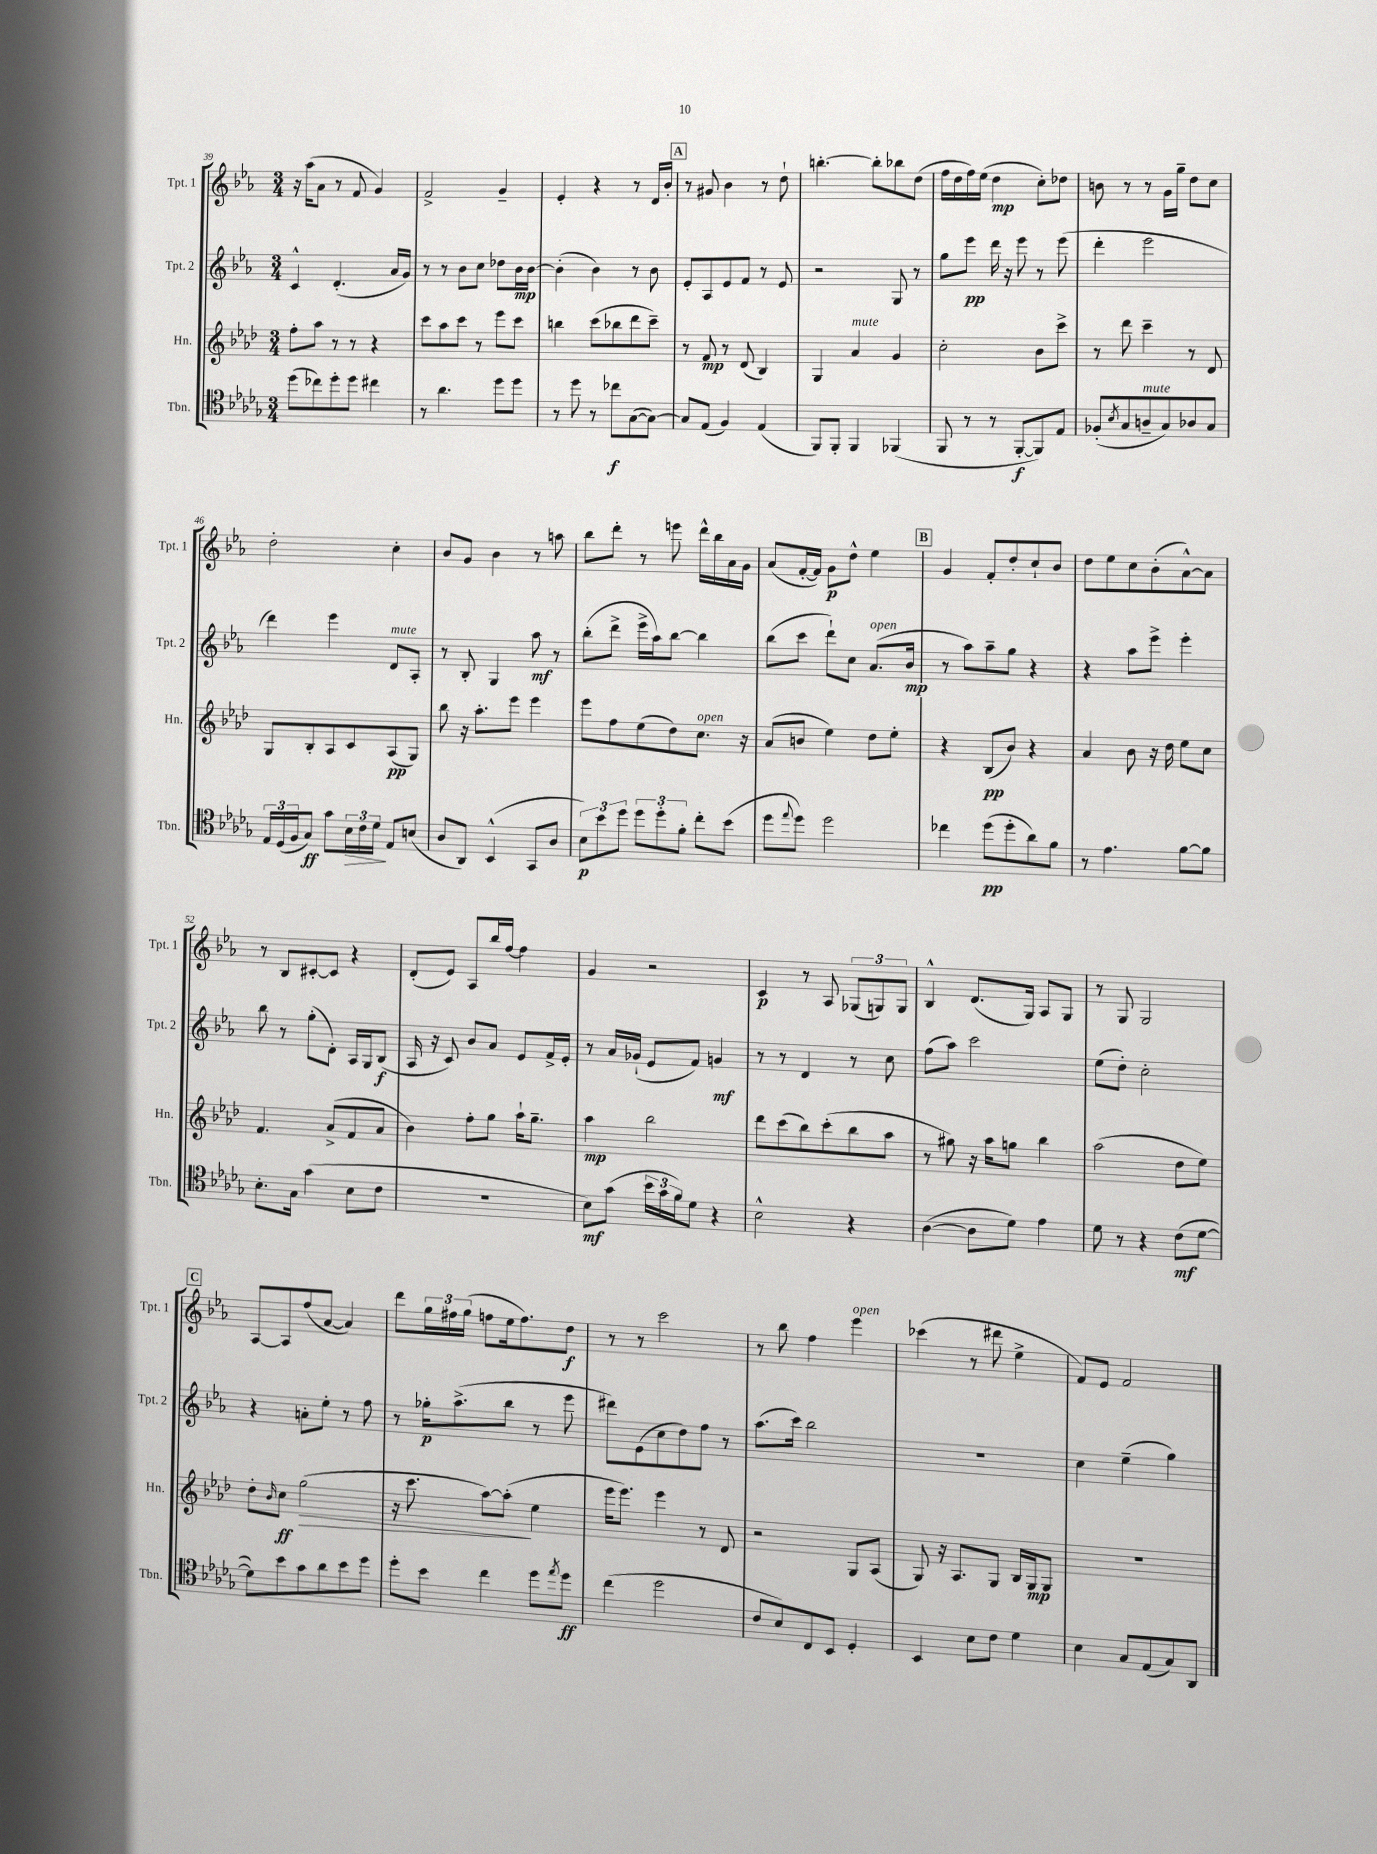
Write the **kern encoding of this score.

**kern	**dynam	**kern	**dynam	**kern	**dynam	**kern	**dynam
*part4	*part4	*part3	*part3	*part2	*part2	*part1	*part1
*staff4	*staff4	*staff3	*staff3	*staff2	*staff2	*staff1	*staff1
*I"Tbn.	*	*I"Hn.	*	*I"Tpt. 2	*	*I"Tpt. 1	*
*I'Tbn.	*	*I'Hn.	*	*I'Tpt. 2	*	*I'Tpt. 1	*
*clefC4	*	*clefG2	*	*clefG2	*	*clefG2	*
*k[b-e-a-d-g-]	*	*k[b-e-a-d-]	*	*k[b-e-a-]	*	*k[b-e-a-]	*
*M3/4	*	*M3/4	*	*M3/4	*	*M3/4	*
=39	=39	=39	=39	=39	=39	=39	=39
(8dd-\L	.	8ff'\L	.	4c^^/	.	16r	.
.	.	.	.	.	.	(16aa-\KL	.
8cc-X\)	.	8aa-\J	.	.	.	8a-\J	.
8dd-'\	.	8r	.	(4.d'/	.	8r	.
8dd-\J	.	8r	.	.	.	8f/	.
4cc#X\	.	4r	.	.	.	4g/)	.
.	.	.	.	16a-/LL	.	.	.
.	.	.	.	16g/JJ)	.	.	.
=40	=40	=40	=40	=40	=40	=40	=40
8r	.	8ccc\L	.	8r	.	2f^/	.
4.a-\	.	8aa-\	.	8r	.	.	.
.	.	8ccc\J	.	8b-\L	.	.	.
.	.	8r	.	8cc\J	.	.	.
8dd-\L	.	8eee-\L	.	8dd-X\L	.	4g~/	.
8dd-\J	.	8ccc\J	.	16b-\L	mp	.	.
.	.	.	.	[16b-\JJ	.	.	.
=41	=41	=41	=41	=41	=41	=41	=41
8r	.	4bbn\	.	(4b-'\]	.	4e-'/	.
8dd-\	.	.	.	.	.	.	.
8r	.	(8ccc\L	.	4b-\)	.	4r	.
8cc-X\L	f	8bb-X\	.	.	.	.	.
([8G-\	.	8ddd-\	.	8r	.	8r	.
8G-\J_)	.	8ccc~\J)	.	8b-\	.	16d/LL	.
.	.	.	.	.	.	16b-'/JJ	.
!!LO:REH:place=s1:t=A
=42	=42	=42	=42	=42	=42	=42	=42
8G-/L]	.	8r	.	8e-'/L	.	8r	.
(8E-/J	.	8f/	mp	8A-/	.	8g#X/	.
4F/)	.	8r	.	8e-/	.	4b-\	.
.	.	(8d-/	.	8f/J	.	.	.
(4E-/	.	4B-/)	.	8r	.	8r	.
.	.	.	.	8e-/	.	8dd`\	.
=43	=43	=43	=43	=43	=43	=43	=43
8FF/L)	.	4G/	.	2r	.	[4.bbn'\	.
8FF'/J	.	.	.	.	.	.	.
!	!	!LO:TX:a:i:t=mute	!	!	!	!	!
4FF/	.	4a-/	.	.	.	.	.
.	.	.	.	.	.	8bb'\L]	.
(4FF-X/	.	4g/	.	8G/	.	8bb-X\	.
.	.	.	.	8r	.	(8dd\J	.
=44	=44	=44	=44	=44	=44	=44	=44
8FF/	.	2cc'\	.	8gg\L	.	16ff\LL	.
.	.	.	.	.	.	16dd\	.
8r	.	.	.	8eee-\J	pp	16ff\)	.
.	.	.	.	.	.	(16ee-\JJ	.
8r	.	.	.	16ddd\	.	4dd\	mp
.	.	.	.	16r	.	.	.
[8FF'/L	f	.	.	8eee-\	.	.	.
8FF/])	.	8b-\L	.	8r	.	8cc'\L)	.
8E-/J	.	8ccc^\J	.	(8eee-\	.	8dd-X\J	.
=45	=45	=45	=45	=45	=45	=45	=45
(8F-X'/L	.	8r	.	4ddd'\	.	8bn\	.
8qB-/	.	.	.	.	.	.	.
8G-/	.	8ddd-\	.	.	.	8r	.
!LO:TX:a:i:t=mute	!	!	!	!	!	!	!
8An~/	.	4ccc~\	.	2eee-\	.	8r	.
8G-/)	.	.	.	.	.	16g\LL	.
.	.	.	.	.	.	16gg~\JJ	.
8A-X/	.	8r	.	.	.	8dd\L	.
8G-/J	.	8d-/	.	.	.	8cc\J	.
!!LO:LB:g=z
=46	=46	=46	=46	=46	=46	=46	=46
24E-/LL	.	8G/L	.	4ddd\)	.	2dd'\	.
(24D-/	.	.	.	.	.	.	.
24F/J	.	.	.	.	.	.	.
8G-/J)	ff	8B-'/	.	.	.	.	.
8g-\L	.	8A-/	.	4eee-\	.	.	.
!	!LO:HP:b	!	!	!	!	!	!
24B-\L	>	8c/	.	.	.	.	.
24c\	.	.	.	.	.	.	.
24d-\JJ	.	.	.	.	.	.	.
!	!	!	!	!LO:TX:a:i:t=mute	!	!	!
8E-/L	]	(8A-/	pp	8d/L	.	4cc'\	.
(8Bn/J	.	8G/J)	.	8A-'/J	.	.	.
=47	=47	=47	=47	=47	=47	=47	=47
8A-/L	.	8bb-\	.	8r	.	8b-/L	.
8AA-/J)	.	16r	.	8B-'/	.	8g/J	.
.	.	8.aa-'\L	.	.	.	.	.
(4BB-^^/	.	.	.	4G/	.	4b-\	.
.	.	8eee-\J	.	.	.	.	.
8GG-/L	.	4eee-\	.	8aa-\	mf	8r	.
8A-/J	.	.	.	8r	.	8aan\	.
=48	=48	=48	=48	=48	=48	=48	=48
12B-\L)	p	8eee-\L	.	(8bb-'\L	.	8bb-\L	.
12b-\	.	.	.	.	.	.	.
.	.	8ff\	.	8ddd^\J	.	8ddd'\J	.
12dd-\J	.	.	.	.	.	.	.
12dd-\L	.	(8ee-\	.	16eee-^\LL	.	8r	.
.	.	.	.	16aa-\J)	.	.	.
12dd-'\	.	.	.	.	.	.	.
.	.	8dd-\)	.	[8bb-\J	.	8eeen\	.
12f'\J	.	.	.	.	.	.	.
!	!	!LO:TX:a:i:t=open	!	!	!	!	!
8cc'\L	.	8.cc\J	.	4bb-\]	.	16ddd^^\LL	.
.	.	.	.	.	.	16bb-\	.
(8b-\J	.	.	.	.	.	16a-\	.
.	.	16r	.	.	.	16g\JJ	.
=49	=49	=49	=49	=49	=49	=49	=49
8dd-\L	.	(8a-/L	.	(8bb-\L	.	(8a-/L	.
8qqee-/	.	.	.	.	.	.	.
8dd-\J)	.	8bn/J	.	8ccc\J	.	[16f'/L	.
.	.	.	.	.	.	16f/JJ])	.
2dd-\	.	4ee-\)	.	8ddd`\L)	.	8g\L	p
.	.	.	.	8cc\J	.	8dd^^\J	.
!	!	!	!	!LO:TX:a:i:t=open	!	!	!
.	.	8dd-\L	.	(8.a-/L	.	4ee-\	.
.	.	8ee-'\J	.	.	.	.	.
.	.	.	.	16b-/Jk	mp	.	.
!!LO:REH:place=s1:t=B
=50	=50	=50	=50	=50	=50	=50	=50
4cc-X\	.	4r	.	8r	.	4g/	.
.	.	.	.	8aa-\L)	.	.	.
(8dd-\L	pp	(8B-/L	pp	8aa-~\	.	8f'/L	.
8dd-'\	.	8b-/J)	.	8gg\J	.	8dd'/	.
8a-\)	.	4r	.	4r	.	8cc`/	.
8f\J	.	.	.	.	.	8b-/J	.
=51	=51	=51	=51	=51	=51	=51	=51
8r	.	4a-/	.	4r	.	8dd\L	.
4.e-\	.	.	.	.	.	8ee-\	.
.	.	8b-\	.	8aa-\L	.	8cc\	.
.	.	16r	.	8eee-^\J	.	(8b-'\	.
.	.	16dd-\	.	.	.	.	.
[8f\L	.	8ee-\L	.	4eee-'\	.	[8a-^^\)	.
8f\J]	.	8cc\J	.	.	.	8a-\J]	.
!!LO:LB:g=z
=52	=52	=52	=52	=52	=52	=52	=52
8.B-'\L	.	4.f/	.	8bb-\	.	8r	.
.	.	.	.	8r	.	8B-/L	.
16G-\Jk	.	.	.	.	.	.	.
(4g-\	.	.	.	(8gg'\L	.	[8c#X'/	.
.	.	(8a-^/L	.	8d'\J)	.	8c#/J]	.
8B-\L	.	8f/	.	16A-/LL	.	4r	.
.	.	.	.	16G/J	.	.	.
8c\J	.	8a-/J	.	(8B-/J	f	.	.
=53	=53	=53	=53	=53	=53	=53	=53
2.r	.	4b-\)	.	16A-/	.	(8d'/L	.
.	.	.	.	16r	.	.	.
.	.	.	.	8c/)	.	8e-/J)	.
.	.	8ff'\L	.	8b-/L	.	8A-/L	.
.	.	8gg\J	.	8a-/J	.	16bb-/L	.
.	.	.	.	.	.	[16ff/JJ	.
.	.	16aa-`\KL	.	8e-/L	.	4ff\]	.
.	.	8.gg~\J	.	.	.	.	.
.	.	.	.	16f^/L	.	.	.
.	.	.	.	16e-'/JJ	.	.	.
=54	=54	=54	=54	=54	=54	=54	=54
8B-\L)	mf	4aa-\	mp	8r	.	4g/	.
(8g-\J	.	.	.	16a-/LL	.	.	.
.	.	.	.	(16g-X`/JJ	.	.	.
24b-\LL	.	2bb-\	.	8e-/L	.	2r	.
24g-\	.	.	.	.	.	.	.
24f\J)	.	.	.	.	.	.	.
8d-\J	.	.	.	8f/J)	.	.	.
4r	.	.	.	4gn/	mf	.	.
=55	=55	=55	=55	=55	=55	=55	=55
2B-^^\	.	8ddd-\L	.	8r	.	4c/	p
.	.	(8ccc\	.	8r	.	.	.
.	.	8bb-\)	.	4d/	.	8r	.
.	.	(8ccc'\	.	.	.	8A-/	.
4r	.	8bb-\	.	8r	.	(12G-X/L	.
.	.	.	.	.	.	12Gn/)	.
.	.	8aa-\J	.	8cc\	.	.	.
.	.	.	.	.	.	12G/J	.
=56	=56	=56	=56	=56	=56	=56	=56
([4A-\	.	8r	.	(8ff\L	.	4B-^^/	.
.	.	8gg#X\)	.	8aa-\J)	.	.	.
8A-\L]	.	16r	.	2ccc\	.	(8.d/L	.
.	.	16aa-\KL	.	.	.	.	.
8d-\J)	.	8ggn\J	.	.	.	.	.
.	.	.	.	.	.	16G/Jk)	.
4e-\	.	4bb-\	.	.	.	8A-/L	.
.	.	.	.	.	.	8G/J	.
=57	=57	=57	=57	=57	=57	=57	=57
8d-\	.	(2aa-\	.	(8ee-\L	.	8r	.
8r	.	.	.	8dd'\J)	.	8G/	.
4r	.	.	.	2cc'\	.	2G/	.
(8c\L	mf	8dd-\L	.	.	.	.	.
[8d-\J	.	8ee-\J)	.	.	.	.	.
!!LO:LB:g=z
!!LO:REH:place=s1:t=C
=58	=58	=58	=58	=58	=58	=58	=58
8d-\L])	.	8dd-'\L	.	4r	.	[8A-/L	.
.	.	16qqb-/	.	.	.	.	.
8b-\	.	8cc\J	ff	.	.	8A-/]	.
!	!	!	!LO:HP:b	!	!	!	!
8g-\	.	(2gg\	>	8an'\L	.	(8ff/	.
8a-\	.	.	.	8ee-'\J	.	[8a-/J	.
8b-\	.	.	.	8r	.	4a-/])	.
8dd-\J	.	.	.	8ff\	.	.	.
=59	=59	=59	=59	=59	=59	=59	=59
8dd-'\L	.	16r	.	8r	.	8ddd\L	.
.	.	8.ccc\	.	.	.	.	.
8b-\J	.	.	.	16gg-X'\KL	p	24gg\L	.
.	.	.	.	.	.	24ff#X\	.
.	.	.	.	(8.aa-^\	.	.	.
.	.	.	.	.	.	(24gg\JJ	.
4cc\	.	[8aa-\L)	.	.	.	8ffn\L	.
.	.	(8aa-'\J]	.	8bb-\J	.	16ee-\k	.
.	.	.	.	.	.	8.ff\)	.
8dd-\L	.	4ee-\	]	8r	.	.	.
8qee-/	.	.	.	.	.	.	.
8dd-\J	ff	.	.	8eee-\	.	8dd\J	f
=60	=60	=60	=60	=60	=60	=60	=60
(4cc\	.	16eee-\KL	.	8ddd#X\L)	.	8r	.
.	.	8.eee-\J)	.	.	.	.	.
.	.	.	.	(8e-\	.	8r	.
2dd-\	.	4eee-\	.	8cc\	.	2ccc\	.
.	.	.	.	8dd\)	.	.	.
.	.	8r	.	8ff\J	.	.	.
.	.	8d-/	.	8r	.	.	.
=61	=61	=61	=61	=61	=61	=61	=61
8c/L	.	2r	.	(8.aa-\L	.	8r	.
8B-/)	.	.	.	.	.	8bb-\	.
.	.	.	.	16ccc\Jk)	.	.	.
8C/	.	.	.	2bb-\	.	4ff\	.
8BB-/J	.	.	.	.	.	.	.
!	!	!	!	!	!	!LO:TX:a:i:t=open	!
4D-'/	.	8G/L	.	.	.	4eee-\	.
.	.	(8A-/J	.	.	.	.	.
=62	=62	=62	=62	=62	=62	=62	=62
4BB-/	.	8G/)	.	2.r	.	(4ccc-X\	.
.	.	16r	.	.	.	.	.
.	.	8.A-/L	.	.	.	.	.
8B-\L	.	.	.	.	.	8r	.
8c\J	.	8G/J	.	.	.	8ddd#X\	.
4d-\	.	16B-/LL	.	.	.	4ee-^\	.
.	.	16G/J	mp	.	.	.	.
.	.	8G/J	.	.	.	.	.
=63	=63	=63	=63	=63	=63	=63	=63
4B-\	.	2.r	.	4cc\	.	8f/L)	.
.	.	.	.	.	.	8e-/J	.
8G-/L	.	.	.	(4ee-~\	.	2f/	.
(8E-/	.	.	.	.	.	.	.
8G-/)	.	.	.	4gg\)	.	.	.
8AA-/J	.	.	.	.	.	.	.
==	==	==	==	==	==	==	==
*-	*-	*-	*-	*-	*-	*-	*-
